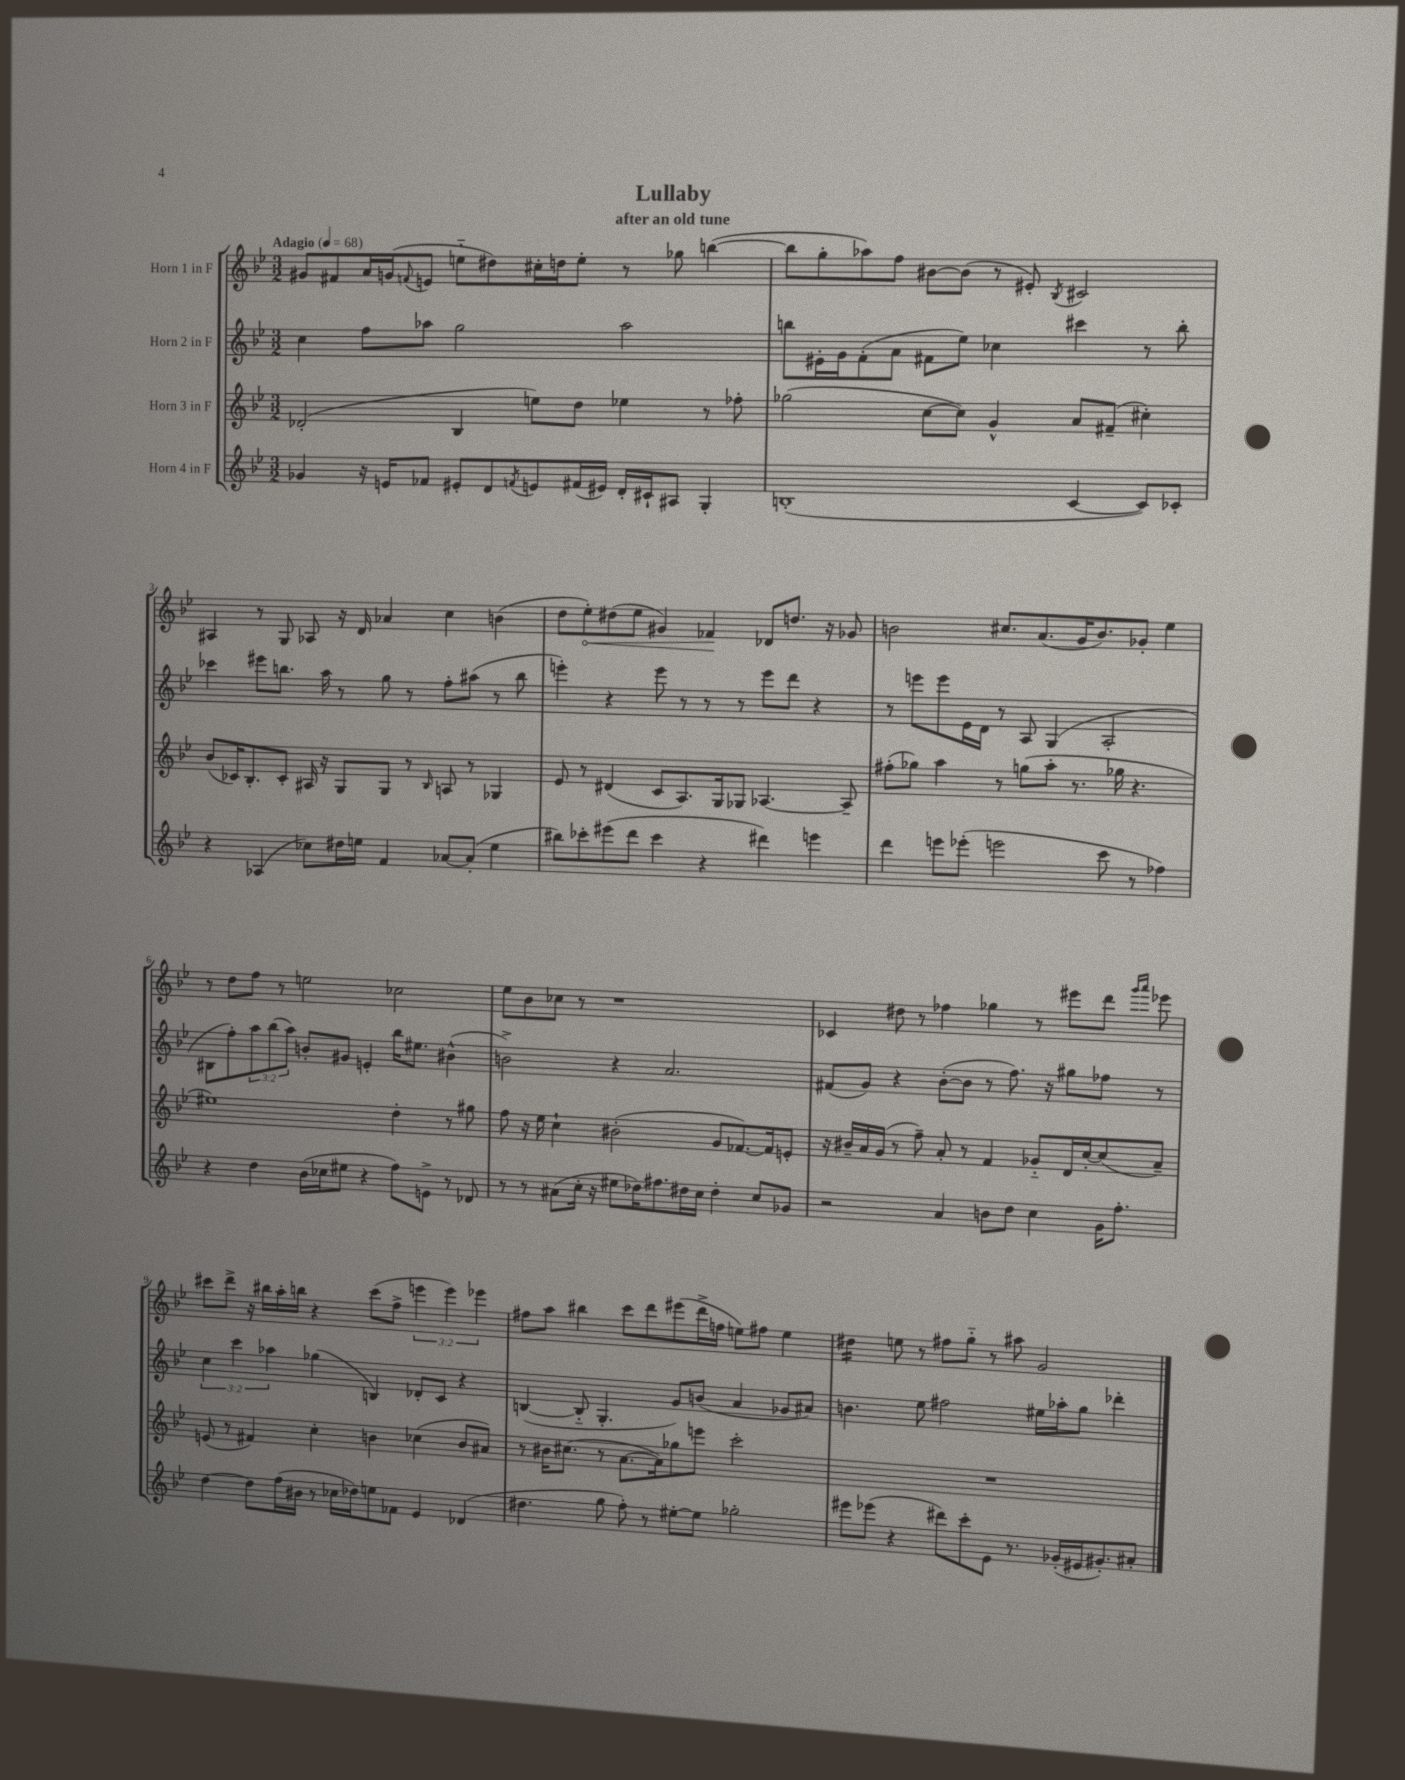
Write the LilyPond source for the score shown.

\header { title = "Lullaby" subtitle = "after an old tune" }
<<
\new StaffGroup <<
\new Staff = "s0" \with { instrumentName = "Horn 1 in F" } {
    \clef treble \key bes \major \numericTimeSignature \time 3/2 \override Staff.TupletNumber.text = #tuplet-number::calc-fraction-text \tempo "Adagio" 4 = 68
    gis'8 fis'8 a'16 g'16( \appoggiatura { f'8 } e'8 e''8-_ dis''8) cis''16-. d''16 e''8-. r8 ges''8 b''4~( |
    b''8 g''8-. aes''8) f''8 bis'8~ bis'8( r8 eis'8-.) \acciaccatura { bes8 } cis'2 |
    ais4 r8 g8 aes8 r16 d'16 aes'4 c''4 b'4( |
    d''8 \once \override Hairpin.circled-tip = ##t ees''8-.\<) dis''8( ees''8 gis'4) fes'4\! des'8 d''8. r16 ges'8 |
    b'2 cis''8. a'8.( g'16 b'8.) ges'8-. ees''4 |
    r8 d''8 f''8 r8 e''2 ces''2 |
    ees''8 bes'8 ces''8 r8 r1 |
    ces'4 dis''8 r8 fes''4 ges''4 r8 eis'''8 d'''8 \grace { g'''16 a'''16 } ees'''8 |
    cis'''8 d'''8-> r16 bis''16 a''16-. b''16 r4 cis'''8( f''8-> \tuplet 3/2 { e'''4 e'''4) ees'''4 } |
    fis''8 a''8 bis''4 c'''8 d'''8 eis'''8( d'''16-> f''16 e''8) fis''8 e''4 |
    dis''4:16 e''8 r8 fis''8 g''8-_ r8 ais''8 g'2 \bar "|." |
}
\new Staff = "s1" \with { instrumentName = "Horn 2 in F" } {
    \clef treble \key bes \major \numericTimeSignature \time 3/2 \override Staff.TupletNumber.text = #tuplet-number::calc-fraction-text
    c''4 f''8 aes''8 g''2 aes''2 |
    b''8 eis'16-. g'16 f'8-.( a'8 fis'8 ees''8) ces''4 cis'''4 r8 b''8-. |
    ces'''4 eis'''8 b''8. a''16 r8 g''8 r8 f''8-. ais''8( r8 b''8 |
    e'''4-.) r4 e'''8 r8 r8 r8 e'''8 d'''8 r4 |
    r8 e'''8 e'''8 ees'16 d'16 r8 a8 g4( a2-. |
    bis8 f''8-.) \tuplet 3/2 { a''8 bes''8( a''8) } b'8-. gis'8 e'4-. bes''16 eis''8. bis'4-^( |
    b'2->) r4 a'2. |
    fis'8( g'8) r4 bes'8~-.( bes'8 r8 f''8.) r16 gis''8 fes''8 r8 |
    \tuplet 3/2 { c''4 c'''4 aes''4 } ges''4( b4) des'8-. c'8 r4 |
    b4~( b8-_ g4.-. g'8) b'8( a'4 ges'8 ais'8) |
    b'4. ees''8 fis''2 eis''16 aes''16-. g''8 des'''4-. \bar "|." |
}
\new Staff = "s2" \with { instrumentName = "Horn 3 in F" } {
    \clef treble \key bes \major \numericTimeSignature \time 3/2
    des'2-.( bes4 e''8) d''8 ees''4 r8 fes''8-. |
    ges''2( c''8~ c''8) g'4-^ a'8 fis'8--( cis''4-.) |
    bes'8( ces'16) bes8.-. ces'8-. ais16 r16 g8 g8 r8 \grace { bes16 } a8 r8 ges4 |
    ees'8 r8 dis'4( c'8 a8.) g16 ges8 aes4.~ aes8-- |
    fis''8-.( ges''8) a''4 r8 g''8( a''8-. r8. ges''16 r4. |
    eis''1) d''4-. r8 gis''8 |
    f''8 r16 ees''16 c''4-! bis'2-.( g'8 fes'8.~) fes'16 e'8-. |
    r16 bis'16-- a'16 g'16( r8 f''8--) a'8-. r8 f'4 ges'8-_ d'16 c''16~-. c''8( a'8--) |
    e'8( r8 fis'4) c''4-. b'4 ces''4( b'8 ais'8) |
    r8 bis'16 cis''8.( r8 a'8.~ a'16) ges''8 e'''8 c'''2-. |
    R1. \bar "|." |
}
\new Staff = "s3" \with { instrumentName = "Horn 4 in F" } {
    \clef treble \key bes \major \numericTimeSignature \time 3/2
    ges'4 r16 e'16 fes'8 eis'8-. d'8 \acciaccatura { f'8 } e'8 fis'16( eis'16) d'16-. cis'16-! ais8 g4-. |
    b1-.( c'4~ c'8) ces'8-. |
    r4 aes4( ces''8) dis''16 e''16 f'4 aes'8~ aes'8-.( e''4 |
    bis''8) ces'''8-. eis'''8( d'''8 ces'''4 r4 dis'''4) e'''4 |
    d'''4 e'''8 ees'''8-.( e'''2 c'''8 r8 fes''4) |
    r4 d''4 bes'16( ces''16 eis''8 r4 f''8) e'8-> r8 des'8 |
    r8 r8 ais'8( c''16-. r16 eis''8 des''16) fis''8. dis''16 c''16 dis''4-. c''8 ges'8 |
    r2 a'4 b'8 d''8 c''4 g'16 f''8.-. |
    d''4~ d''8 f''16( bis'16 r8 ces''16 des''16) e''8 fes'8 ees'4 des'4( |
    dis''4. g''8 f''8-.) r8 eis''8~-. eis''8 ges''2-. |
    eis'''8 ees'''8( r4 dis'''8) c'''8-. ees'8 r8. ges'16-.( eis'16 gis'8.-.) ais'8-. \bar "|." |
}
>>
>>
